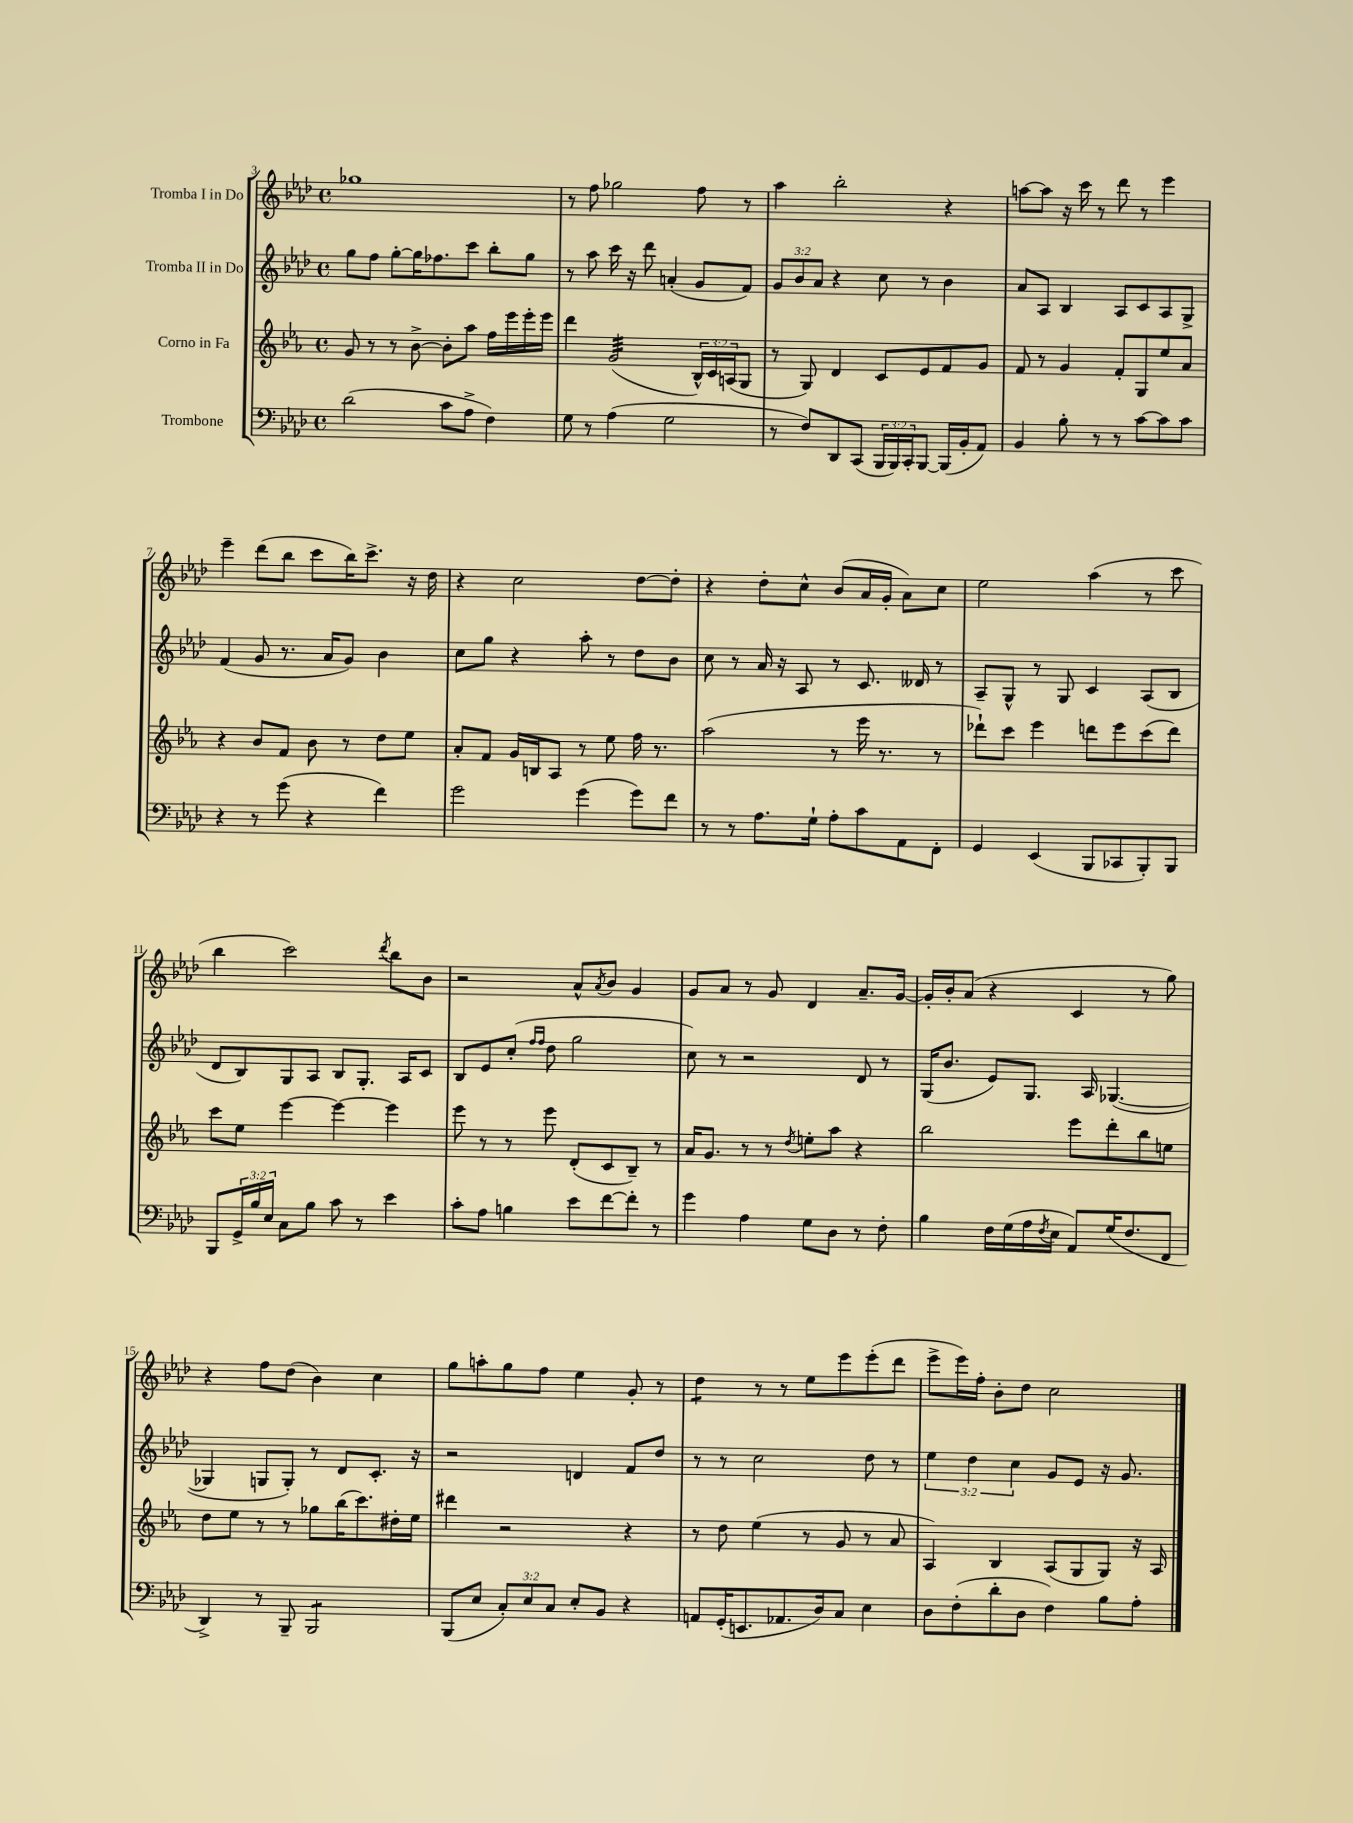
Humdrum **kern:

**kern	**kern	**kern	**kern
*staff4	*staff3	*staff2	*staff1
*clefF4	*clefG2	*clefG2	*clefG2
*k[b-e-a-d-]	*k[b-e-a-]	*k[b-e-a-d-]	*k[b-e-a-d-]
*M4/4	*M4/4	*M4/4	*M4/4
*met(c)	*met(c)	*met(c)	*met(c)
(2d-\	8g/	8gg\L	1gg-
.	8r	8ff\J	.
.	8r	[8gg'\L	.
.	[8b-^\	16gg\]K	.
.	.	8.ff-\	.
8c\L	8b-'\]L	.	.
8A-^\J	8aa-\J	8ccc\J	.
4F\)	16ff\LL	8bb-'\L	.
.	16eee-\	.	.
.	16eee-'\	8gg\J	.
.	16eee-\JJ	.	.
=	=	=	=
8G\	4ddd\	8r	8r
8r	.	8aa-\	8ff\
(4A-\	(2g/	16ccc\	2gg-\
.	.	16r	.
.	.	8ddd-\	.
2G\	.	(4a'/	.
.	24B-^^/LL)	8g/L	8ff\
.	24c/	.	.
.	(24A/J	.	.
.	8G/J	8f/J)	8r
=	=	=	=
8r	8r	12g/L	4aa-\
.	.	12b-/	.
8F/L)	8G/)	.	.
.	.	12a-/J	.
8DD-/	4d/	4r	2bb-'\
(8CC/J	.	.	.
24BBB-/LL	8c/L	8cc\	.
24BBB-/)	.	.	.
24CC'/J	.	.	.
[8BBB-/J	8e-/	8r	.
(16BBB-/]LL	8f/	4b-\	4r
16BB-'/J	.	.	.
8AA-/J)	8g/J	.	.
=	=	=	=
4BB-/	8f/	8a-/L	[8aa\L
.	8r	8A-/J	8aa\]J
8B-'\	4g/	4B-/	16r
.	.	.	16ccc\
8r	.	.	8r
8r	8f'/L	8A-/L	8ddd-\
[8c\L	8G/	8c/	8r
8c\]	8ee-/	8A-/	4eee-\
8c\J	8a-/J	8G^/J	.
=	=	=	=
4r	4r	(4f/	4eee-~\
8r	8b-/L	8g/	(8ddd-\L
(8g\	8f/J	8.r	8bb-\J
4r	8b-\	.	8ccc\L
.	.	16a-/LK	.
.	8r	8g/J)	16bb-\K)
.	.	.	8.ccc^\J
4f\)	8dd\L	4b-\	.
.	8ee-\J	.	16r
.	.	.	16dd-\
=	=	=	=
2g\	8a-'/L	8cc\L	4r
.	8f/J	8gg\J	.
.	16g/LL	4r	2cc\
.	16B/J	.	.
.	8A-/J	.	.
(4g\	8r	8aa-'\	.
.	8ee-\	8r	.
8g\L)	16ff\	8dd-\L	[8dd-\L
.	8.r	.	.
8f\J	.	8b-\J	8dd-'\]J
=	=	=	=
8r	(2aa-\	8cc\	4r
8r	.	8r	.
8.A-\L	.	16a-/	8dd-'\L
.	.	16r	.
.	.	8A-/	8cc^^\J
16G`\Jk	.	.	.
8A-'\L	8r	8r	(8b-/L
8c\	16eee-\	8.c/	16a-/L
.	8.r	.	16g'/JJ
8AA-\	.	.	8a-\L)
.	.	16d--/	.
8FF'\J	8r	8r	8cc\J
=	=	=	=
4GG/	8ddd-`\L)	8A-~/L	2ee-\
.	8ccc\J	8G^^/J	.
(4EE-/	4eee-\	8r	.
.	.	8G/	.
8BBB-/L	8ddd\L	4c/	(4aa-\
8CC-/	8eee-\	.	.
8BBB-'/)	(8ccc\	(8A-/L	8r
8BBB-/J	8ddd\J)	8B-/J	8ccc\
=	=	=	=
8BBB-/L	8ccc\L	8d-/L	4bb-\
24GG^/L	8ee-\J	8B-/)	.
24B-/	.	.	.
24E-/JJ	.	.	.
8C\L	[4eee-\	8G/	2ccc\)
8B-\J	.	8A-/J	.
8c\	4eee-\_	8B-/L	.
8r	.	8.G'/J	.
.	.	.	8qddd-/
4e-\	4eee-\]	.	8bb-\L
.	.	16A-/LK	.
.	.	8c/J	8b-\J
=	=	=	=
8c'\L	8eee-\	8B-/L	2r
8A-\J	8r	8e-/	.
4B\	8r	(8cc'/J	.
.	.	16qqff/LL	.
.	.	16qqff/JJ	.
.	8eee-\	8dd-\	.
8e-\L	(8d'/L	2gg\	8a-^^/L
.	.	.	8qa-/
[8f\	8c/	.	8b-/J
8f'\]J	8B-~/J)	.	4g/
8r	8r	.	.
=	=	=	=
4g\	16a-/LK	8cc\)	8g/L
.	8.g/J	.	.
.	.	8r	8a-/J
4A-\	8r	2r	8r
.	8r	.	8g/
.	8qdd/	.	.
8G\L	8ee'\L	.	4d-/
8D-\J	8aa-\J	.	.
8r	4r	8d-/	8.a-~/L
8F'\	.	8r	.
.	.	.	[16g/Jk
=	=	=	=
4B-\	2bb-\	(16G/LK	16g'/]LL
.	.	8.b-/J	16b-'/J
.	.	.	(8a-/J
16F\LL	.	8e-/L)	4r
(16G\	.	.	.
16A-\	.	8.G/J	.
8qF/	.	.	.
16E-\JJ	.	.	.
8AA-/L)	8eee-\L	.	4c/
.	.	16A-/	.
(16G/K	8ddd'\	([4.G-/	.
8.F/	.	.	.
.	8bb-\	.	8r
8FF/J	8ee\J	.	8gg\)
=	=	=	=
4DD-^/)	8dd\L	4G-/]	4r
.	8ee-\J	.	.
8r	8r	8G/L	8ff\L
8BBB-~/	8r	8G'/J)	(8dd-\J
2BBB-/	8gg-\L	8r	4b-\)
.	(16bb-\K	8d-/L	.
.	8.ccc\)	.	.
.	.	8.c'/J	4cc\
.	16dd#'\L	.	.
.	16ee-\JJ	16r	.
=	=	=	=
(8BBB-/L	4ddd#\	2r	8gg\L
8E-/J	.	.	8aa'\
12C'/L)	2r	.	8gg\
12E-/	.	.	.
.	.	.	8ff\J
12C/J	.	.	.
8E-'/L	.	4d/	4ee-\
8BB-/J	.	.	.
4r	4r	8f/L	8g'/
.	.	8dd-/J	8r
=	=	=	=
8AA/L	8r	8r	4dd-\
(16GG'/K	8dd\	8r	.
8.EE/	.	.	.
.	(4ee-\	2cc\	8r
8.AA-/	.	.	8r
.	8r	.	8ee-\L
16D-/k)	.	.	.
8C/J	8g/	.	8eee-\
4E-\	8r	8dd-\	(8eee-'\
.	8a-/	8r	8ddd-\J
=	=	=	=
8D-\L	4A-/)	6ee-\	8eee-^\L
(8F'\	.	.	16eee-\L)
.	.	6dd-\	.
.	.	.	16ff'\JJ
8d-'\	4B-/	.	8b-'\L
.	.	6cc\	.
8D-\J	.	.	8dd-\J
4F\)	(8A-/L	8g/L	2cc\
.	8G/	8e-/J	.
8B-\L	8G/J)	16r	.
.	.	8.g/	.
8A-'\J	16r	.	.
.	16A-/	.	.
==	==	==	==
*-	*-	*-	*-
